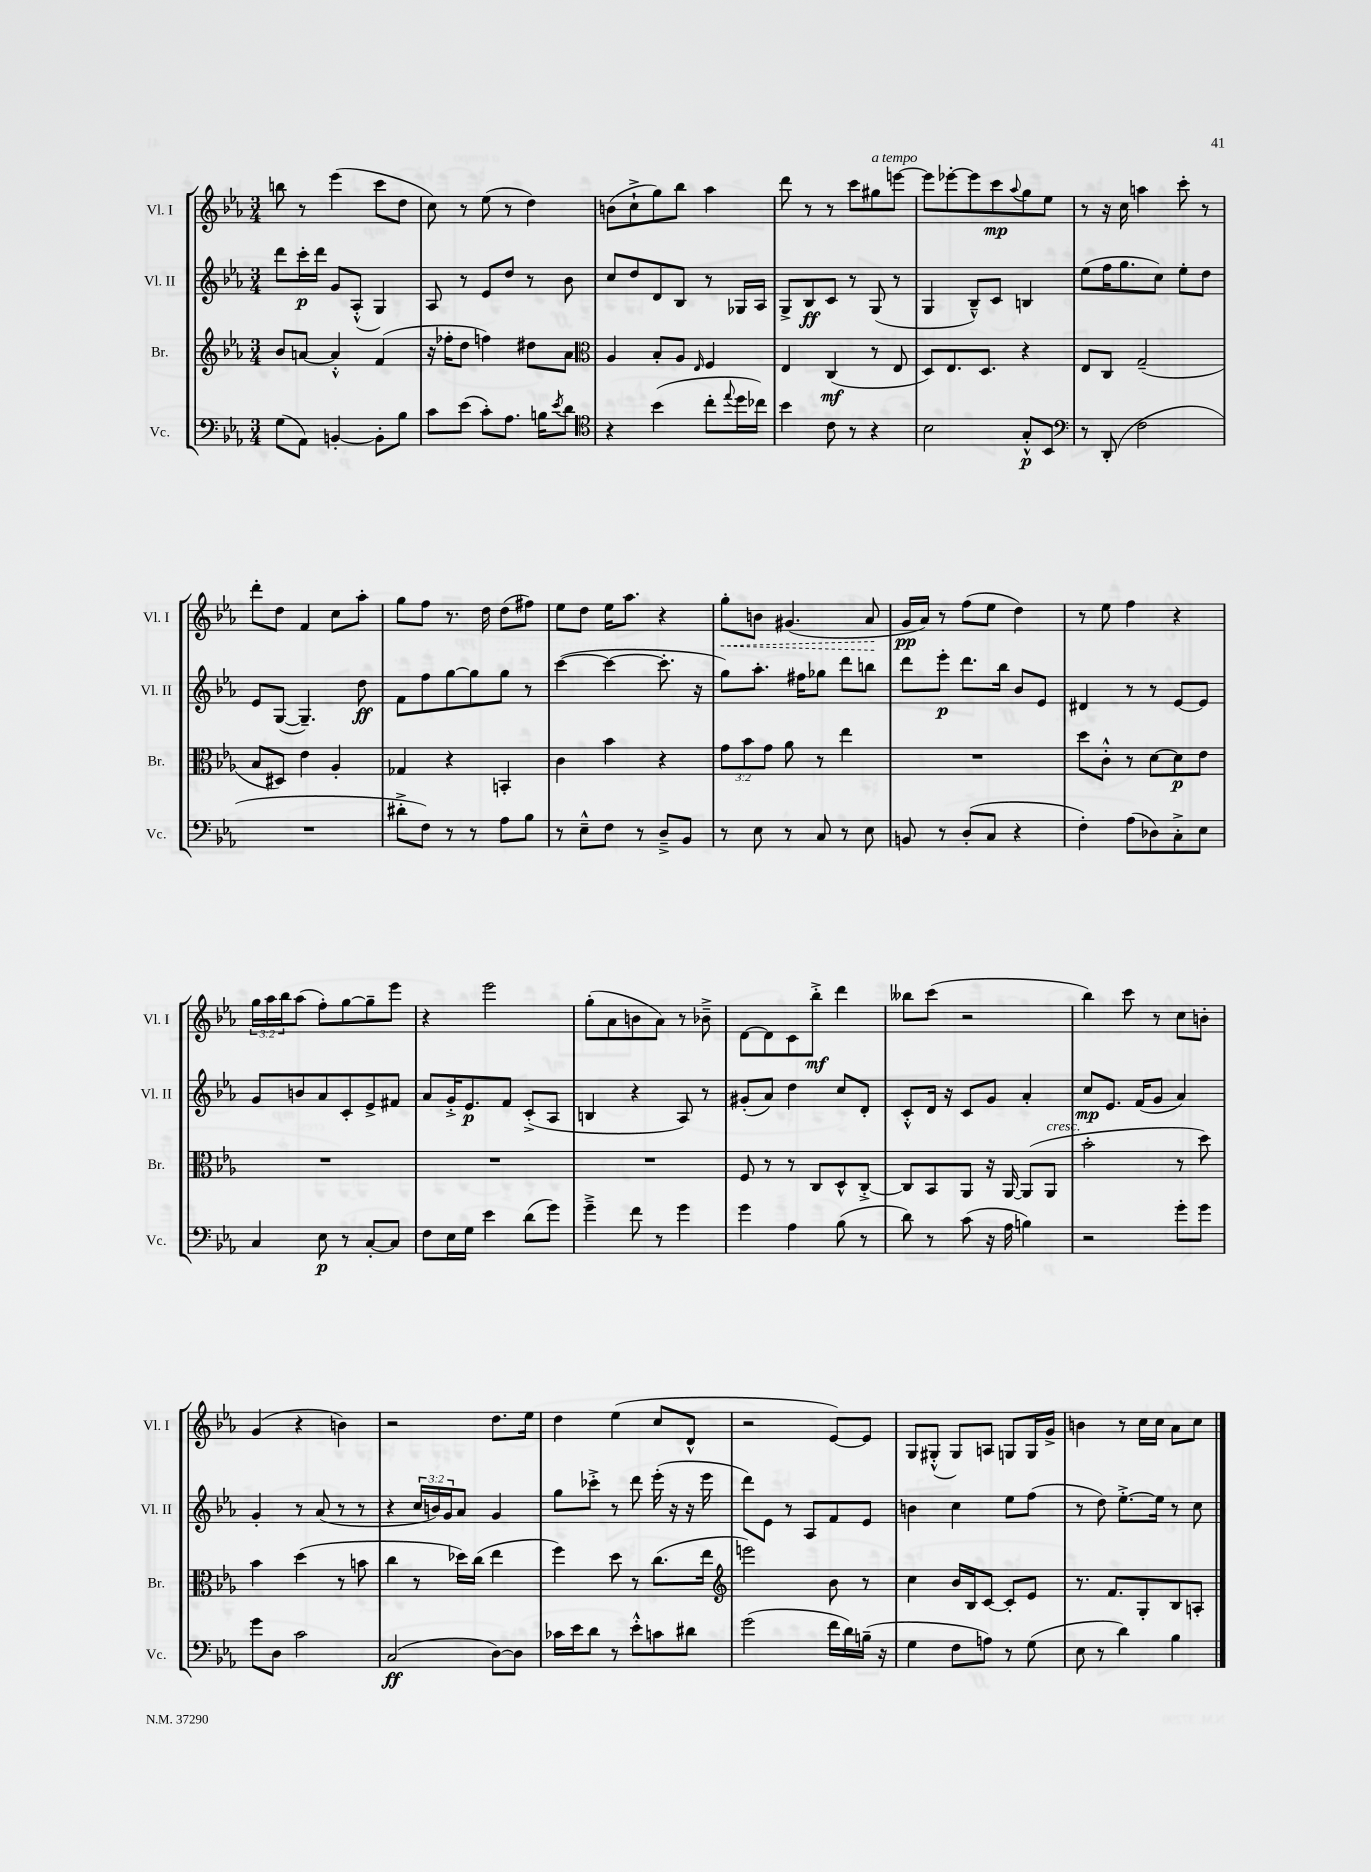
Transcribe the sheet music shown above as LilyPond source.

<<
\new StaffGroup <<
\new Staff = "s0" \with { instrumentName = "Vl. I" shortInstrumentName = "Vl. I" } {
    \clef treble \key ees \major \numericTimeSignature \time 3/4 \override Staff.TupletNumber.text = #tuplet-number::calc-fraction-text
    b''8 r8 ees'''4( c'''8 d''8 |
    c''8) r8 ees''8( r8 d''4) |
    b'8( c''8-!-> g''8) bes''8 aes''4 |
    d'''8 r8 r8 c'''8 gis''8^\markup { \italic "a tempo" } e'''8~ |
    e'''8 ees'''8~-. ees'''8 c'''8\mp \appoggiatura { aes''8 } g''8 ees''8 |
    r8 r16 c''16 a''4 c'''8-. r8 |
    d'''8-. d''8 f'4 c''8 aes''8-. |
    g''8 f''8 r8. d''16 d''8( fis''8) |
    ees''8 d''8 ees''16 aes''8. r4 |
    \once \override Hairpin.style = #'dashed-line g''8-.\< b'8 gis'4.( aes'8\! |
    g'16\pp aes'16) r8 f''8( ees''8 d''4) |
    r8 ees''8 f''4 r4 |
    \tuplet 3/2 { g''16 aes''16 bes''16 } aes''8( f''8-.) g''8~ g''8-- ees'''8 |
    r4 ees'''2 |
    g''8-.( aes'8 b'8 aes'8) r8 bes'8---> |
    d'8~ d'8 c'8 bes''8-.->\mf d'''4 |
    beses''8 c'''8( r2 |
    bes''4) c'''8 r8 c''8 b'8-. |
    g'4( r4 b'4) |
    r2 d''8. ees''16 |
    d''4 ees''4( c''8 d'8-^ |
    r2 ees'8~) ees'8 |
    g8 gis8-.-^( gis8) a8 g8 g16 g'16-> |
    b'4 r8 c''16 c''16 aes'8 c''8 \bar "|." |
}
\new Staff = "s1" \with { instrumentName = "Vl. II" shortInstrumentName = "Vl. II" } {
    \clef treble \key ees \major \numericTimeSignature \time 3/4 \override Staff.TupletNumber.text = #tuplet-number::calc-fraction-text
    d'''8 c'''16-.\p d'''16 g'8 aes8-.-^( g4) |
    aes8 r8 ees'8 d''8 r8 bes'8 |
    c''8 d''8 d'8 bes8 r8 ges16 aes16 |
    g8-> bes8\ff c'8 r8 g8( r8 |
    g4 bes8---^) c'8 b4 |
    ees''8( f''16 g''8. c''8) ees''8-. d''8 |
    ees'8 g8~( g4.--) d''8\ff |
    f'8 f''8 g''8~ g''8 g''8 r8 |
    c'''4~( c'''4~ c'''8.-. r16 |
    g''8) aes''8.-. fis''16 ges''8 d'''8 b''8 |
    d'''8 ees'''8-.\p d'''8. bes''16 bes'8 ees'8 |
    dis'4 r8 r8 ees'8~ ees'8 |
    g'8 b'8 aes'8 c'8-. ees'8-> fis'8 |
    aes'8 g'16-.-> ees'8.\p f'8 c'8-.->( aes8 |
    b4 r4 aes8) r8 |
    gis'8-.( aes'8) d''4 c''8 d'8-. |
    c'8-.-^ d'16 r16 c'8 g'8 aes'4-. |
    c''8\mp ees'8. f'16( g'8 aes'4) |
    g'4-. r8 aes'8( r8 r8 |
    r4 \tuplet 3/2 { c''16 b'16) g'16 } aes'8 g'4 |
    g''8 ces'''8-.-> r8 d'''8 ees'''16-.( r16 r16 ees'''16 |
    d'''8) ees'8 r8 aes8 f'8 ees'8 |
    b'4 c''4 ees''8 f''8( |
    r8 d''8) ees''8.~-.-> ees''16 r8 c''8 \bar "|." |
}
\new Staff = "s2" \with { instrumentName = "Br." shortInstrumentName = "Br." } {
    \clef treble \key ees \major \numericTimeSignature \time 3/4 \override Staff.TupletNumber.text = #tuplet-number::calc-fraction-text
    bes'8 a'8~ a'4-.-^ f'4( |
    r16 fes''16-. d''8 f''4) dis''8 aes'8 |
    \clef alto aes4 bes8-. aes8 \grace { ees16 } f4 |
    ees4 c4\mf( r8 ees8 |
    d8) ees8. d8. r4 |
    ees8 c8 g2--( |
    bes8 dis8) ees'4 aes4-. |
    ges4 r4 b,4-. |
    c'4 bes'4 r4 |
    \tuplet 3/2 { g'8 bes'8 g'8 } aes'8 r8 ees''4 |
    R2. |
    d''8 c'8-.-^ r8 d'8~ d'8\p ees'8 |
    R2. |
    R2. |
    R2. |
    f8 r8 r8 c8 d8-^ c8~-.-> |
    c8 bes,8 aes,8 r16 aes,16~ aes,8( aes,8^\markup { \italic "cresc." } |
    bes'2-. r8 d''8) |
    bes'4 d''4( r8 b'8 |
    c''4 r8 des''16) c''16( ees''4 |
    f''4) d''8 r8 c''8.( ees''16 |
    \clef treble e'''2) bes'8 r8 |
    c''4 bes'16 bes16 c'8~ c'8-. ees'8 |
    r8. f'8. g8-. bes8 a8-. \bar "|." |
}
\new Staff = "s3" \with { instrumentName = "Vc." shortInstrumentName = "Vc." } {
    \clef bass \key ees \major \numericTimeSignature \time 3/4
    g8( aes,8) b,4~-. b,8-. bes8 |
    c'8 ees'8( c'8-.) aes8. b16 \acciaccatura { ees'8 } d'8 |
    \clef tenor r4 bes'4( c''8-. \appoggiatura { ees''8 } d''16 ces''16) |
    bes'4 c'8 r8 r4 |
    bes2 g8-.-^\p bes,8 |
    \clef bass r8 d,8-.( f2 |
    R2. |
    dis'8-.-> f8) r8 r8 aes8 bes8 |
    r8 ees8---^ f8 r8 d8---> bes,8 |
    r8 ees8 r8 c8 r8 ees8 |
    b,8 r8 d8-.( c8 r4 |
    f4-.) aes8( des8) c8-.-> ees8 |
    c4 ees8\p r8 c8~-. c8 |
    f8 ees16 g16 ees'4 d'8( g'8) |
    g'4---> f'8 r8 g'4 |
    g'4 aes4 bes8( r8 |
    d'8) r8 c'8( r16 aes16 b4) |
    r2 g'8-. g'8 |
    g'8 d8 c'2 |
    c2\ff( d8~) d8 |
    ces'16 ees'16 d'8 r8 ees'8-.-^ c'8 dis'8 |
    g'2( f'16 d'16) b16--( r16 |
    g4 f8 a8) r8 g8( |
    ees8 r8 d'4) bes4 \bar "|." |
}
>>
>>
\layout { \context { \Score \remove "Bar_number_engraver" } }
